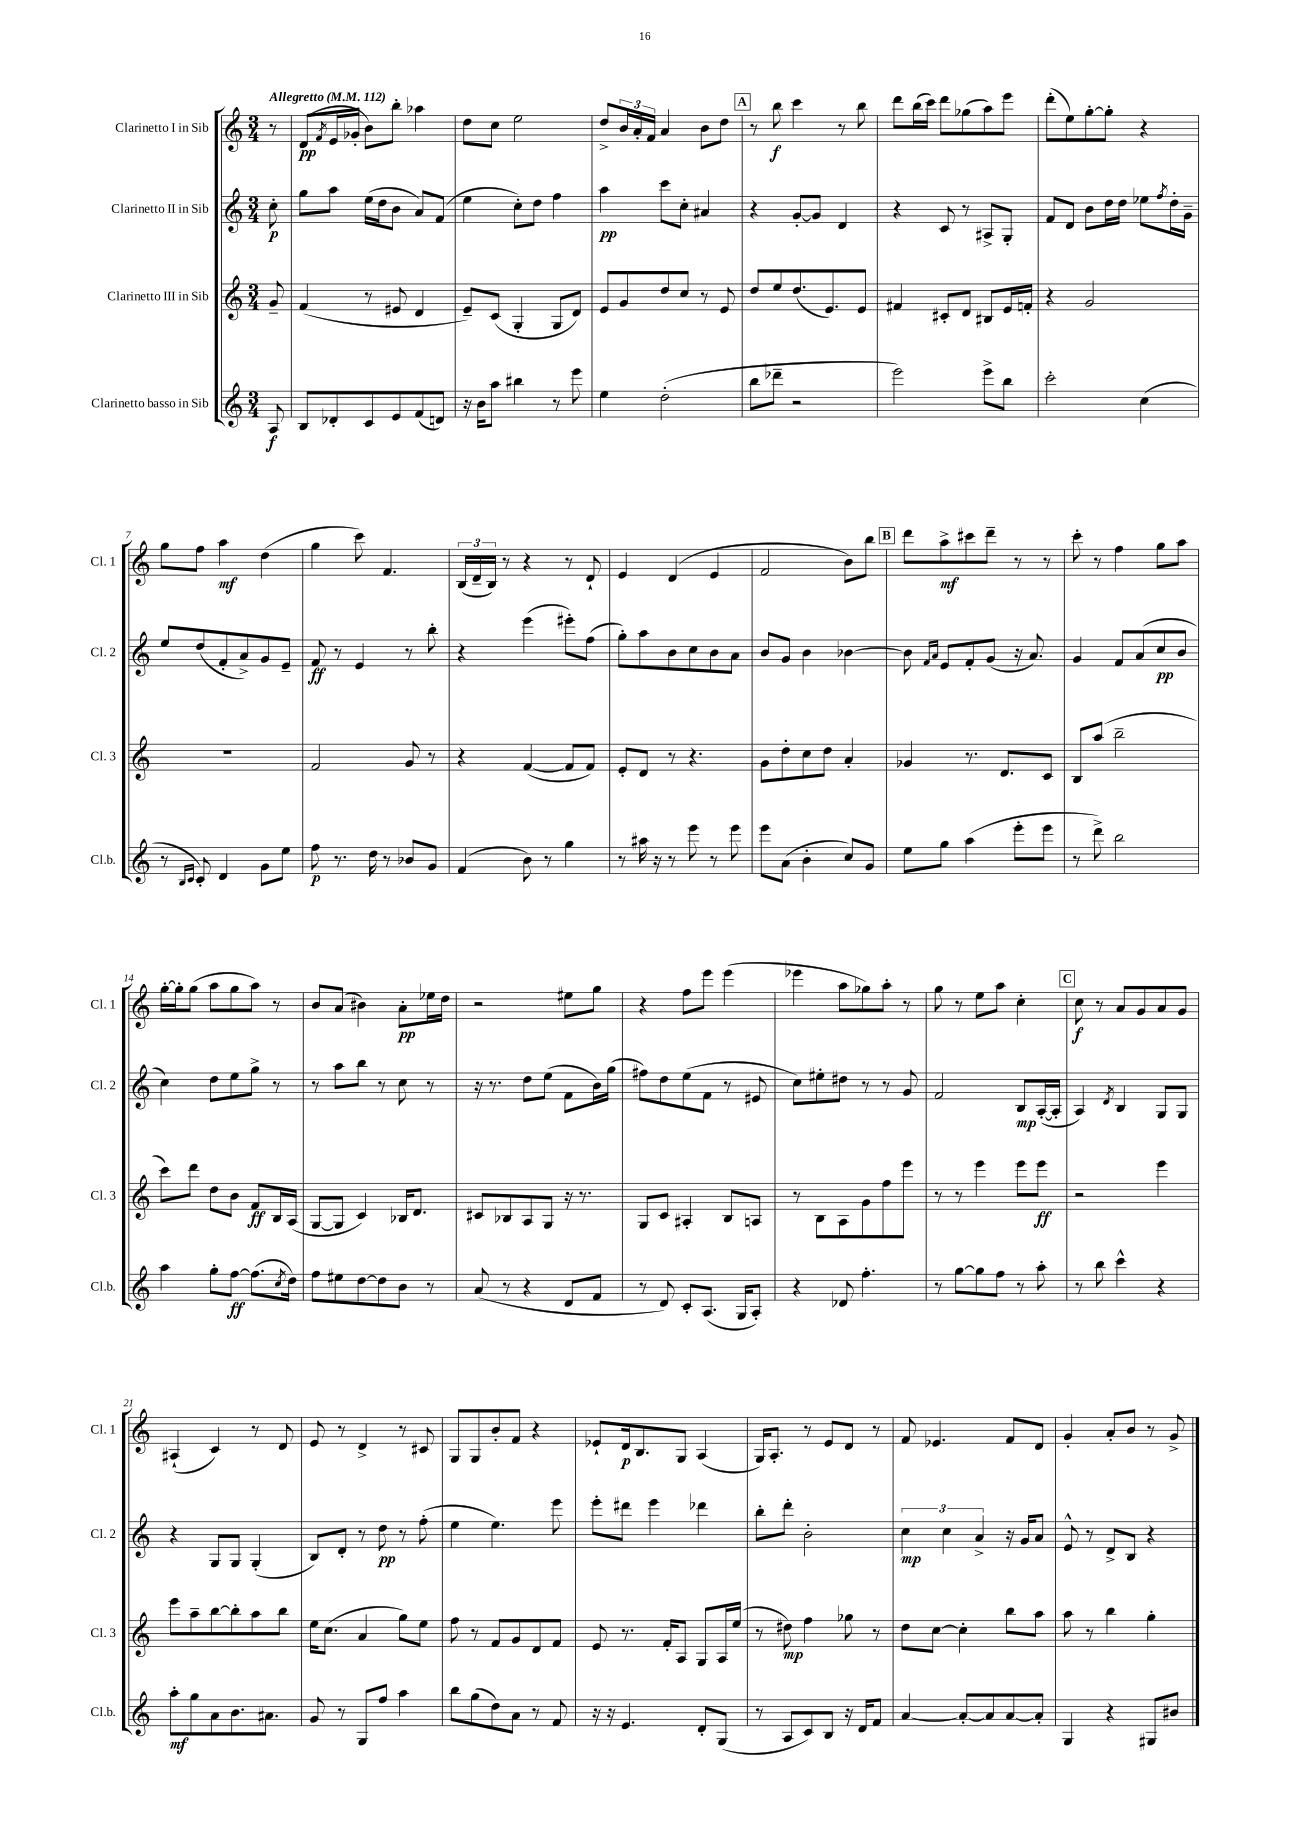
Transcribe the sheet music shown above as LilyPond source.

<<
\new StaffGroup <<
\new Staff = "s0" \with { instrumentName = "Clarinetto I in Sib" shortInstrumentName = "Cl. 1" } {
    \clef treble \key c \major \numericTimeSignature \time 3/4 \partial 8 \tempo "Allegretto" 4 = 112
    r8 |
    d'8\pp( \acciaccatura { f'8 } e'16 ges'16-. b'8) b''8-. aes''4 |
    d''8 c''8 e''2 |
    d''8-> \tuplet 3/2 { b'16 a'16-. f'16 } a'4 b'8 d''8 |
    \mark \markup { \box "A" } r8 b''8\f c'''4 r8 b''8 |
    d'''8 b''16( c'''16) d'''8 ges''8( a''8) e'''8 |
    d'''8-.( e''8) g''8~-. g''8-. r4 |
    g''8 f''8 a''4\mf d''4( |
    g''4 c'''8) f'4. |
    \tuplet 3/2 { b16( d'16-- b16) } r8 r4 r8 d'8-! |
    e'4 d'4( e'4 |
    f'2 b'8) b''8 |
    \mark \markup { \box "B" } d'''8 a''8->\mf cis'''8 d'''8-- r8 r8 |
    c'''8-. r8 f''4 g''8 a''8 |
    g''16~-. g''16-. g''8( a''8 g''8 a''8) r8 |
    b'8 a'8( bis'4) a'8-.\pp ees''16 d''16 |
    r2 eis''8 g''8 |
    r4 f''8 e'''8 e'''4( |
    ees'''4 a''8 ges''8) a''8-. r8 |
    g''8 r8 e''8 a''8 c''4-. |
    \mark \markup { \box "C" } c''8\f r8 a'8 g'8 a'8 g'8 |
    ais4-!( c'4) r8 d'8 |
    e'8 r8 d'4-> r8 cis'8 |
    g8 g8 b'8-. f'8 r4 |
    ees'8-! d'16\p b8. g8 a4( |
    g16) a8.-. r8 e'8 d'8 r8 |
    f'8 ees'4. f'8 d'8 |
    g'4-. a'8-. b'8 r8 g'8-> \bar "|." |
}
\new Staff = "s1" \with { instrumentName = "Clarinetto II in Sib" shortInstrumentName = "Cl. 2" } {
    \clef treble \key c \major \numericTimeSignature \time 3/4 \partial 8
    c''8-.\p |
    g''8 a''8 e''16( d''16 b'8 a'8) f'8( |
    e''4 c''8-.) d''8 f''4 |
    a''4\pp c'''8 c''8-. ais'4 |
    \mark \markup { \box "A" } r4 g'8~-. g'8 d'4 |
    r4 c'8 r8 ais8-> g8-. |
    f'8 d'8 b'8 d''16 d''16 ees''8 \acciaccatura { f''8 } d''16-. g'16-- |
    e''8 d''8( f'8-. a'8->) g'8 e'8-- |
    f'8\ff r8 e'4 r8 b''8-. |
    r4 e'''4( eis'''8-.) f''8( |
    g''8-.) a''8 b'8 c''8 b'8 a'8 |
    b'8 g'8 b'4 bes'4~ |
    \mark \markup { \box "B" } bes'8 \grace { f'16 a'16 } e'8 f'8-. g'8( r16 a'8.) |
    g'4 f'8 a'8( c''8\pp b'8 |
    c''4) d''8 e''8 g''8-> r8 |
    r8 a''8 b''8 r8 c''8 r8 |
    r16 r8. d''8 e''8( f'8 b'16) g''16( |
    fis''8) d''8 e''8( f'8 r8 eis'8 |
    c''8) eis''8-. dis''8 r8 r8 g'8 |
    f'2 b8\mp a16~-.( a16-. |
    \mark \markup { \box "C" } a4) \acciaccatura { d'8 } b4 g8 g8 |
    r4 g8 g8 g4-.( |
    b8) d'8-. r8 d''8\pp r8 f''8-.( |
    e''4 e''4.) e'''8 |
    e'''8-. dis'''8 e'''4 des'''4 |
    b''8-. d'''8-. b'2-. |
    \tuplet 3/2 { c''4\mp c''4 a'4-> } r16 g'16 a'8 |
    e'8-^ r8 d'8-> b8 r4 \bar "|." |
}
\new Staff = "s2" \with { instrumentName = "Clarinetto III in Sib" shortInstrumentName = "Cl. 3" } {
    \clef treble \key c \major \numericTimeSignature \time 3/4 \partial 8
    g'8-- |
    f'4( r8 eis'8 d'4 |
    e'8--) c'8( g4-. g8 d'8) |
    e'8 g'8 d''8 c''8 r8 e'8 |
    \mark \markup { \box "A" } d''8 e''8 d''8.( e'8.) e'8 |
    fis'4 cis'8-. d'8 bis8 e'16 f'16-. |
    r4 g'2 |
    R2. |
    f'2 g'8 r8 |
    r4 f'4~( f'8 f'8) |
    e'8-. d'8 r8 r4. |
    g'8 d''8-. c''8 d''8 a'4-. |
    \mark \markup { \box "B" } ges'4 r8. d'8. c'8 |
    b8 a''8( b''2-- |
    c'''8) d'''8 d''8 b'8 f'8\ff b16 a16( |
    g8~ g8 c'4) bes16 d'8. |
    cis'8 bes8 a8 g8 r16 r8. |
    g8 c'8 ais4-. b8 a8 |
    r8 b8 a8 g'8 f''8 e'''8 |
    r8 r8 e'''4 e'''8 e'''8\ff |
    \mark \markup { \box "C" } r2 e'''4 |
    e'''8 a''8-- b''8~ b''8-. a''8 b''8 |
    e''16 c''8.( a'4 g''8) e''8 |
    f''8 r8 f'8 g'8 d'8 f'8 |
    e'8 r8. f'16-. a8 g8 a16 e''16( |
    r8 dis''8\mp) f''4 ges''8 r8 |
    d''8 c''8~ c''4-. b''8 a''8 |
    a''8 r8 b''4 g''4-. \bar "|." |
}
\new Staff = "s3" \with { instrumentName = "Clarinetto basso in Sib" shortInstrumentName = "Cl.b." } {
    \clef treble \key c \major \numericTimeSignature \time 3/4 \partial 8
    a8\f |
    b8 des'8-. c'8 e'8 f'8( d'8) |
    r16 b'16 a''8 bis''4 r8 e'''8 |
    e''4 d''2-.( |
    \mark \markup { \box "A" } b''8 des'''8-- r2 |
    e'''2) e'''8-> b''8 |
    c'''2-. c''4( |
    r8 \grace { b16 c'16 } c'8-.) d'4 g'8 e''8 |
    f''8\p r8. d''16 r8 bes'8 g'8 |
    f'4( b'8) r8 g''4 |
    r8 ais''16 r16 r8 e'''8 r8 e'''8 |
    e'''8 a'8( b'4-. c''8) g'8 |
    \mark \markup { \box "B" } e''8 g''8 a''4( e'''8-. e'''8 |
    r8 d'''8->) b''2 |
    a''4 g''8-. f''8~\ff f''8.( \acciaccatura { c''8 } d''16) |
    f''8 eis''8 d''8~ d''8 b'8 r8 |
    a'8( r8 r4 d'8 f'8 |
    r8 d'8) c'8-. a8.( g16 a8-.) |
    r4 des'8 f''4.-. |
    r8 g''8~ g''8 f''8 r8 a''8-. |
    \mark \markup { \box "C" } r8 b''8 c'''4-^ r4 |
    a''8-.\mf g''8 a'8 b'8. ais'8. |
    g'8 r8 g8 f''8 a''4 |
    b''8 g''8( d''8) a'8 r8 f'8 |
    r16 r16 e'4. d'8-. g8( |
    r8 a8 c'8) b8 r16 d'16 f'8 |
    a'4~ a'8~-. a'8 a'8~ a'8-. |
    g4 r4 gis8 bis'8 \bar "|." |
}
>>
>>
